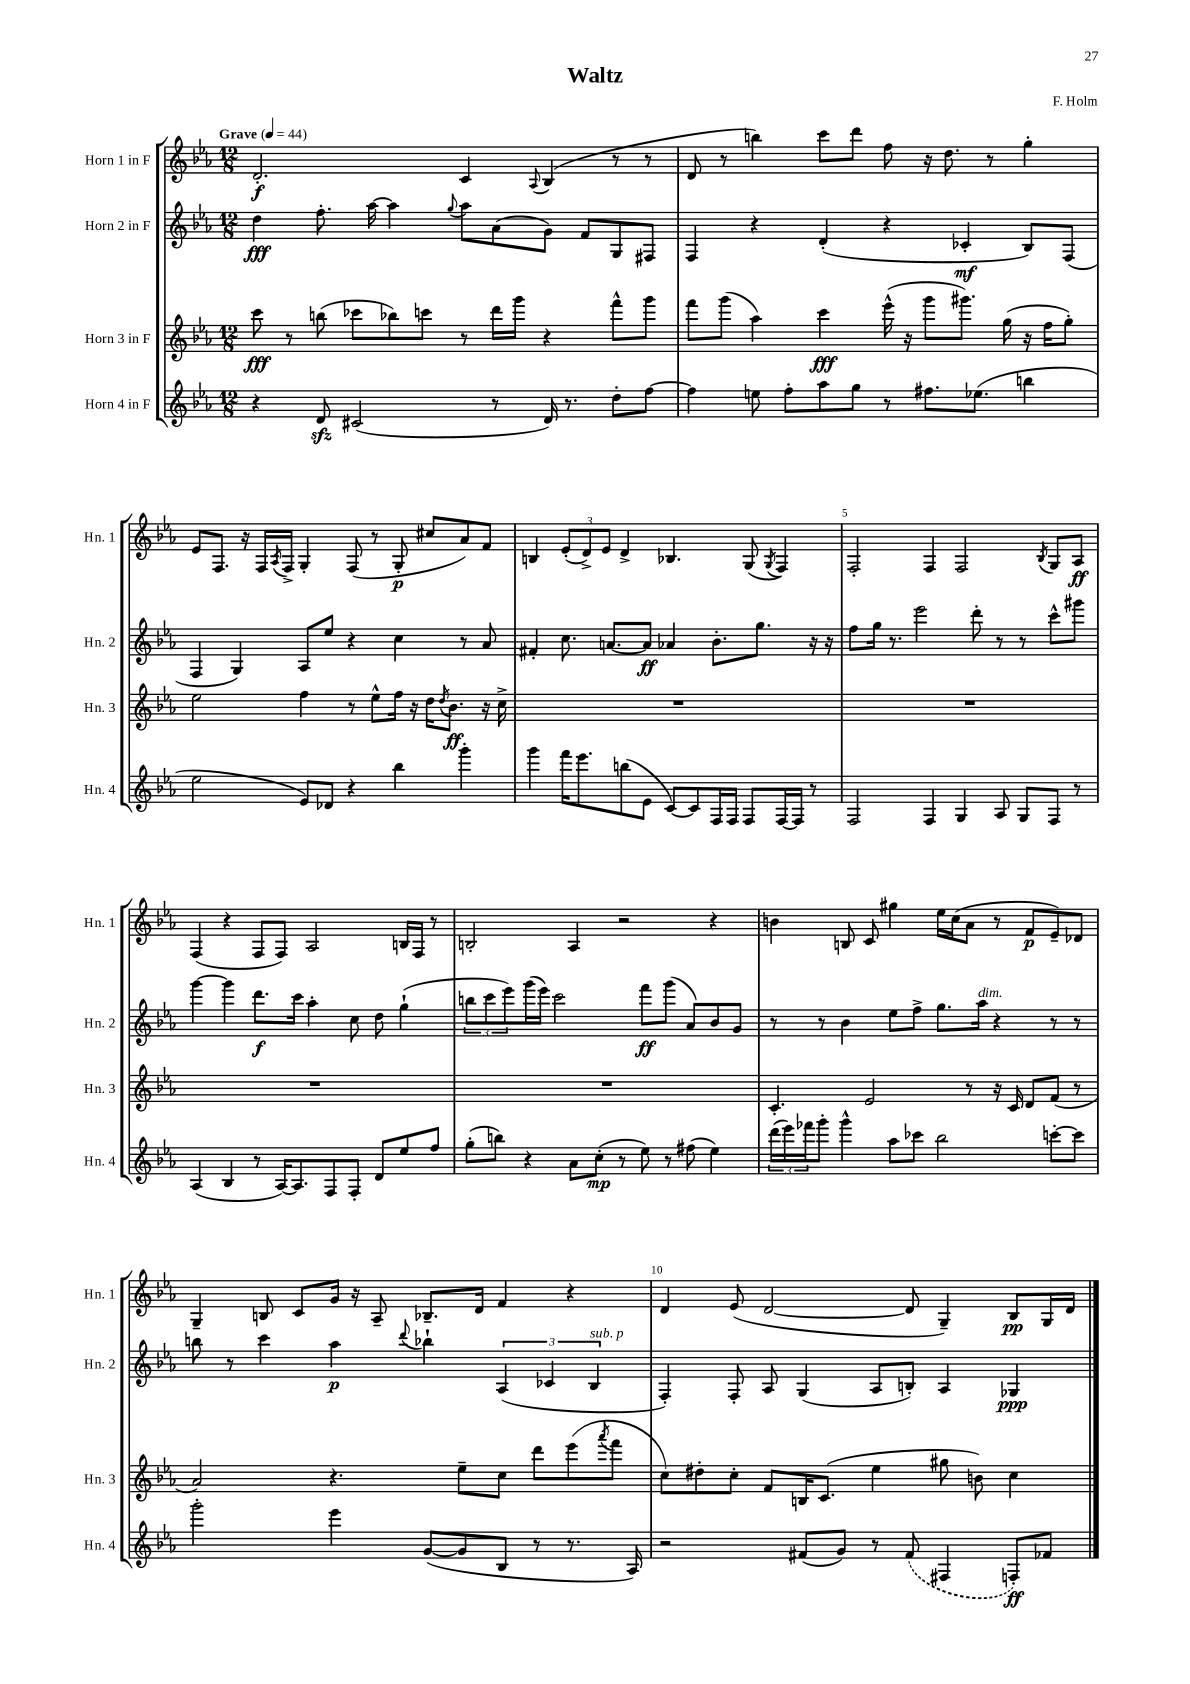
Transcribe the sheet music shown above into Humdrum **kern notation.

**kern	**kern	**kern	**kern
*staff4	*staff3	*staff2	*staff1
*clefG2	*clefG2	*clefG2	*clefG2
*k[b-e-a-]	*k[b-e-a-]	*k[b-e-a-]	*k[b-e-a-]
*M12/8	*M12/8	*M12/8	*M12/8
*MM44	*MM44	*MM44	*MM44
4r	8ccc	4dd	2.d'
.	8r	.	.
8d	(8bb	8.ff'	.
(2c#	8ccc-	.	.
.	.	[16aa-	.
.	8bb-)	4aa-]	.
.	8ccc	.	.
.	.	8qqgg	.
.	8r	8aa-	4c
8r	16ddd	(8a-	.
.	16ggg	.	.
.	.	.	8qqA-
16d)	4r	8g)	(4B-
8.r	.	.	.
.	.	8f	.
8dd'	8fff^^	8G	8r
[8ff	8ggg	8F#	8r
=	=	=	=
4ff]	8fff	4F	8d
.	(8ggg	.	8r
8ee	4aa-)	4r	4bb)
8ff'	.	.	.
8aa-	4ccc	(4d'	8ccc
8gg	.	.	8ddd
8r	(16eee-^^	4r	8ff
.	16r	.	.
8.ff#	8ggg	.	16r
.	.	.	8.dd
.	8.ggg#)	4c-'	.
(8.ee-	.	.	.
.	.	.	8r
.	(16gg	.	.
4bb	16r	8B-)	4gg'
.	16ff	.	.
.	8gg')	(8F	.
=	=	=	=
2ee-	2ee-	4F	8e-
.	.	.	8.F
.	.	4G)	.
.	.	.	16r
.	.	.	16F
.	.	.	8qA-
.	.	.	16F^
8e-)	4ff	8A-	4G'
8d-	.	8ee-	.
4r	8r	4r	(8F
.	8ee-^^	.	8r
4bb-	16ff	4cc	8G'
.	16r	.	.
.	16dd	.	8cc#
.	8qdd	.	.
.	8.b-	.	.
4ggg'	.	8r	8a-)
.	16r	8a-	8f
.	16cc^	.	.
=	=	=	=
4ggg	1.r	4f#'	4B
16fff	.	8.cc	(12e-'
8.eee-	.	.	.
.	.	.	12d^)
.	.	.	12e-
.	.	[8.a	.
(8bb	.	.	4d^
8e-	.	8a]	.
[8c)	.	4a-	4.B-
8c]	.	.	.
16F	.	8.b-'	.
16F	.	.	.
8F	.	.	(8G
.	.	8.gg	.
.	.	.	8qG
[16F	.	.	4F)
16F]	.	.	.
8r	.	16r	.
.	.	16r	.
=	=	=	=
2F	1.r	8ff	2F'
.	.	16gg	.
.	.	8.r	.
.	.	2eee-	.
4F	.	.	4F
4G	.	.	2F
.	.	8ddd'	.
8A-	.	8r	.
8G	.	8r	.
.	.	.	8qB-
8F	.	8ccc^^	8G
8r	.	8ggg#	8A-
=	=	=	=
(4A-	1.r	[4ggg	(4F
4B-	.	4ggg]	4r
8r	.	8.ddd	8F
[16A-)	.	.	8F)
8.A-]	.	16ccc	.
.	.	4aa-'	2A-
8F	.	.	.
8F'	.	8cc	.
8d	.	8dd	.
8ee-	.	(4gg`	16B
.	.	.	16F
8ff	.	.	8r
=	=	=	=
(8gg'	1.r	12bb	2B'
.	.	12ccc	.
8bb)	.	.	.
.	.	12eee-)	.
4r	.	(16ggg	.
.	.	16eee-)	.
.	.	2ccc	.
8a-	.	.	4A-
(8cc'	.	.	.
8r	.	.	2r
8ee-)	.	8fff	.
8r	.	(8ggg	.
(8ff#	.	8a-)	.
4ee-)	.	8b-	4r
.	.	8g	.
=	=	=	=
(24ddd	4.c'	8r	4b
24eee-)	.	.	.
24fff-	.	.	.
8ggg'	.	8r	.
4ggg^^	.	4b-	8B
.	2e-	.	8c
8aa-	.	8ee-	4gg#
8ccc-	.	8ff^	.
2bb-	.	8.gg	16ee-
.	.	.	(16cc
.	8r	.	8a-
.	.	16aa-	.
.	16r	4r	8r
.	16c	.	.
.	8d	.	8f
[8ccc'	(8f	8r	8e-~)
8ccc]	8r	8r	8d-
=	=	=	=
2ggg'	2a-)	8bb	4G~
.	.	8r	.
.	.	4ccc	8B
.	.	.	8c
4eee-	4.r	4aa-	16g
.	.	.	16r
.	.	.	8A-~
.	.	8qqddd	.
([8g	.	4bb-`	8.B-~
8g]	8ee-~	.	.
.	.	.	16d
8B-	8cc	(6A-	4f
8r	8ddd	.	.
.	.	6c-	.
8.r	(8eee-	.	4r
.	.	6B-	.
.	8qaaa-	.	.
.	8fff	.	.
16A-)	.	.	.
=	=	=	=
2r	8cc)	4F')	4d
.	8dd#'	.	.
.	8cc'	8F'	(8e-
.	8f	8A-	[2d
(8f#	16B	(4G	.
.	(8.c	.	.
8g)	.	.	.
8r	4ee-	8A-	.
(8f#	.	8B')	8d]
4F#	8gg#	4A-	4G~)
.	8b)	.	.
8F')	4cc	4G-	8B-
8f-	.	.	16G
.	.	.	16d
==	==	==	==
*-	*-	*-	*-
